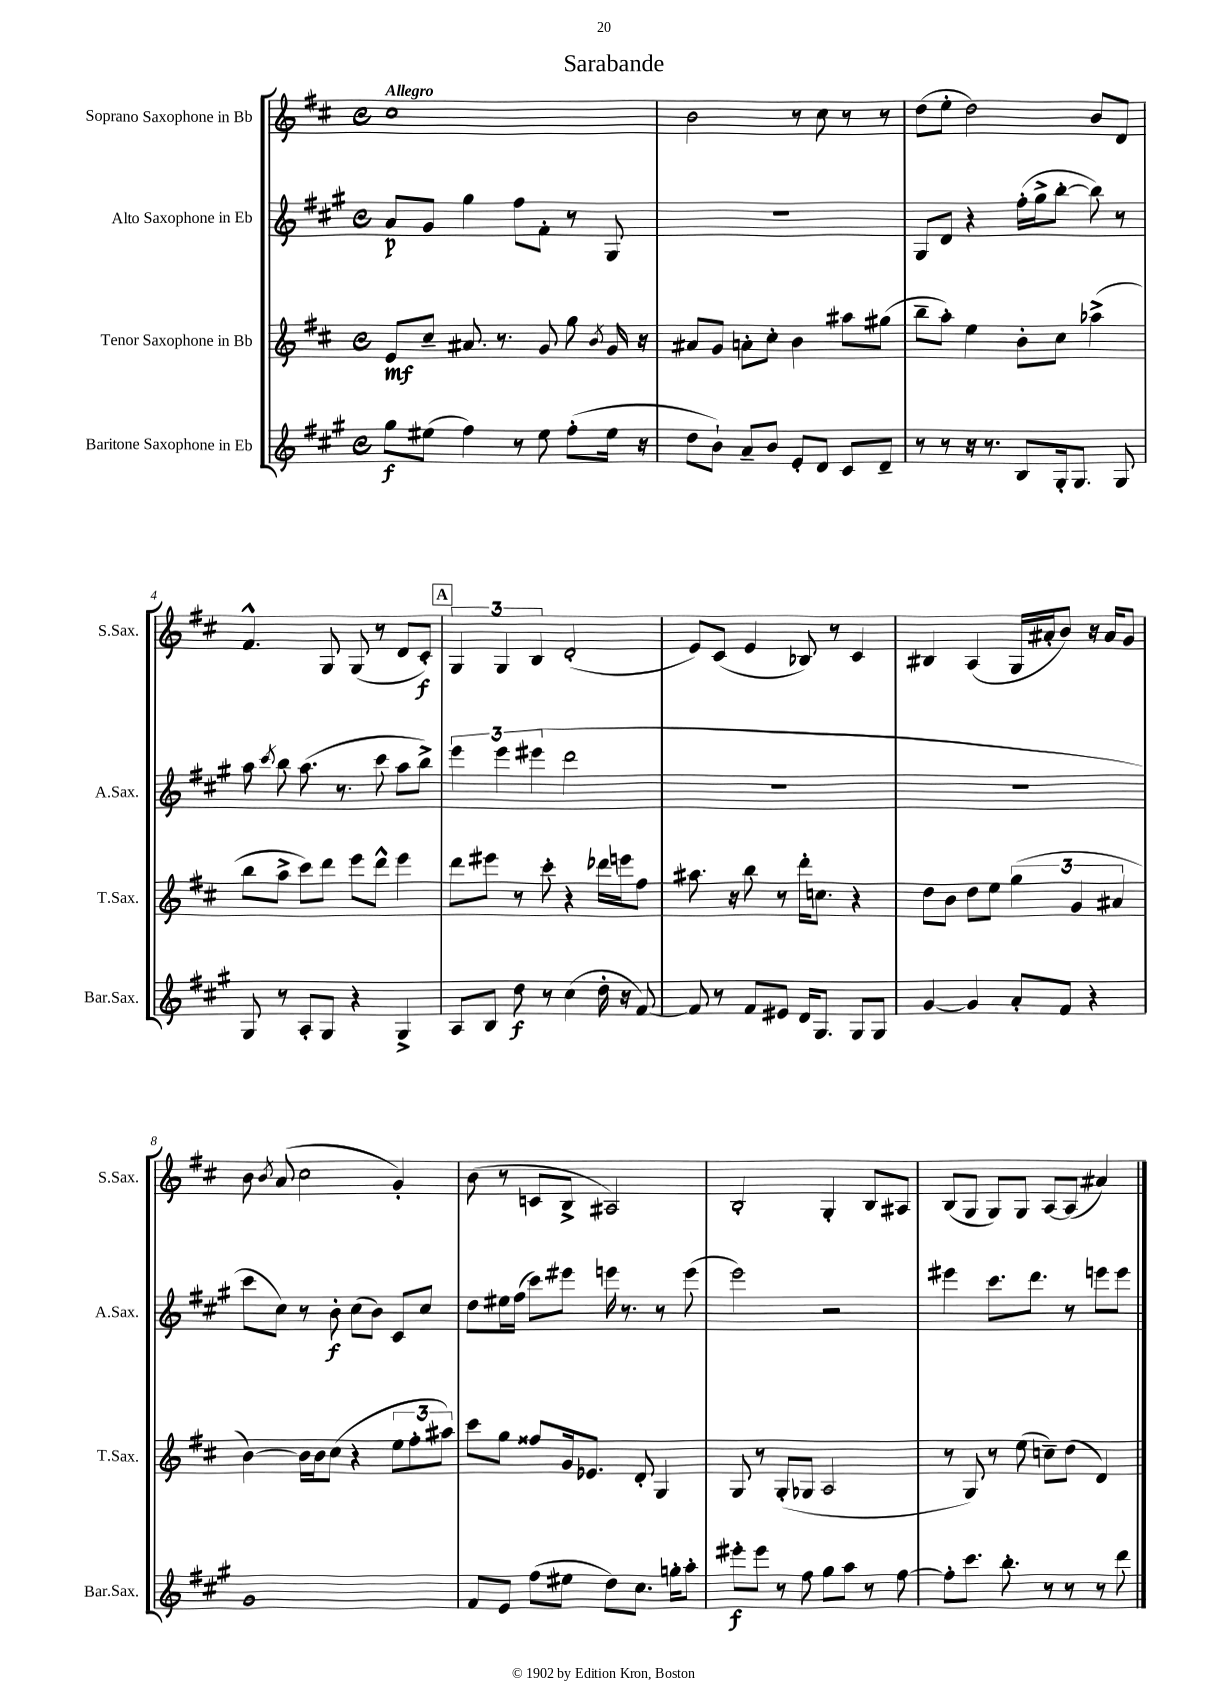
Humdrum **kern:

**kern	**kern	**kern	**kern
*staff4	*staff3	*staff2	*staff1
*clefG2	*clefG2	*clefG2	*clefG2
*k[f#c#g#]	*k[f#c#]	*k[f#c#g#]	*k[f#c#]
*M4/4	*M4/4	*M4/4	*M4/4
*met(c)	*met(c)	*met(c)	*met(c)
8gg#\L	8e/L	8a/L	1cc#
(8ee#\J	8cc#~/J	8g#/J	.
4ff#\)	8.a#/	4gg#\	.
.	8.r	.	.
8r	.	8ff#\L	.
8ee#\	8g/	8f#'\J	.
(8ff#'\L	8gg\	8r	.
.	8qb/	.	.
16ee#\Jk	16g/	8G#/	.
16r	16r	.	.
=	=	=	=
8dd\L	8a#/L	1r	2b\
8b`\J)	8g/J	.	.
8a~/L	8a'\L	.	.
8b/J	8cc#'\J	.	.
8e'/L	4b\	.	8r
8d/J	.	.	8cc#\
8c#/L	8aa#\L	.	8r
8d~/J	(8gg#\J	.	8r
=	=	=	=
8r	8bb~\L	8G#/L	(8dd\L
8r	8aa'\J)	8d/J	8ee'\J
16r	4ee\	4r	2dd\)
8.r	.	.	.
8B/L	8b'\L	(16ff#'\LL	.
.	.	16gg#^\J	.
16G#'/k	8cc#\J	[8bb'\J	.
8.G#/J	.	.	.
.	(4aa-^\	8bb\])	8b/L
8G#/	.	8r	8d/J
=	=	=	=
8G#/	8bb\L	8aa\	4.f#^^/
.	.	8qccc#/	.
8r	8aa^\J	8bb\	.
8A'/L	8ccc#\L)	(8.aa\	.
8G#/J	8ddd\J	.	8G/
.	.	8.r	.
4r	8eee\L	.	(8G/
.	8ddd^^\J	8ccc#\	8r
4G#^/	4eee\	8aa\L	8d/L
.	.	8bb^\J)	8c#'/J)
=	=	=	=
8A/L	8ddd\L	6eee\	6G/
8B/J	8eee#\J	.	.
.	.	6eee\	6G/
8dd\	8r	.	.
.	.	(6eee#\	6B/
8r	8ccc#'\	.	.
(4cc#\	4r	2ddd\	(2d'/
16dd'\	16ddd-\LL	.	.
16r	16eee\J	.	.
[8f#/)	8ff#\J	.	.
=	=	=	=
8f#/]	8.aa#\	1r	8e/L)
8r	.	.	(8c#/J
.	16r	.	.
8f#/L	8bb\	.	4e/
8e#/J	8r	.	.
16d/LK	16ddd'\LK	.	8B-/)
8.G#/J	8.cc\J	.	.
.	.	.	8r
8G#/L	4r	.	4c#/
8G#/J	.	.	.
=	=	=	=
[4g#/	8dd\L	1r	4B#/
.	8b\J	.	.
4g#/]	8dd\L	.	(4A/
.	8ee\J	.	.
8a'/L	(6gg\	.	16G/LL
.	.	.	16a#'/J
8f#/J	.	.	8b/J)
.	6g/	.	.
4r	.	.	16r
.	.	.	16a#/LK
.	6a#/	.	.
.	.	.	8g/J
=	=	=	=
1g#	[4b\)	8ccc#\L	8b\
.	.	.	8qb/
.	.	8cc#\J)	(8a/
.	16b\]LL	8r	2cc#\
.	16b\J	.	.
.	(8cc#\J	8b'\	.
.	4r	(8cc#\L	.
.	.	8b\J)	.
.	12ee\L	8c#/L	4g'/)
.	12ff#'\	.	.
.	.	8cc#/J	.
.	12aa#\J)	.	.
=	=	=	=
8f#/L	8ccc#\L	8dd\L	(8b\
8e/J	8gg\J	16ee#\L	8r
.	.	(16ff#\JJ	.
(8ff#\L	8ff##/L	8ccc#\L)	8c/L
8ee#\J	16g/k	8eee#\J	8B^/J
.	8.e-/J	.	.
8dd\L)	.	16eee\	2A#/)
.	.	8.r	.
8.cc#\J	8d'/	.	.
.	4G/	8r	.
16gg'\LK	.	.	.
8aa'\J	.	(8eee\	.
=	=	=	=
8eee#'\L	8G/	2eee\)	2B'/
8eee#\J	8r	.	.
8r	(8G'/L	.	.
8ff#\	8G-/J	.	.
8gg#\L	2A/	2r	4G'/
8aa\J	.	.	.
8r	.	.	8B/L
[8ff#\	.	.	8A#/J
=	=	=	=
8ff#'\]L	8r	4eee#\	(8B/L
8.ccc#\J	8G/)	.	8G/J
.	8r	8.ccc#\L	8G/L)
8.bb'\	.	.	.
.	(8ee\	.	8G/J
.	.	8.ddd\J	.
8r	8cc~\L)	.	[8A/L
8r	(8dd\J	8r	(8A/]J
8r	4d/)	8eee\L	4a#/)
8ddd\	.	8eee\J	.
==	==	==	==
*-	*-	*-	*-
